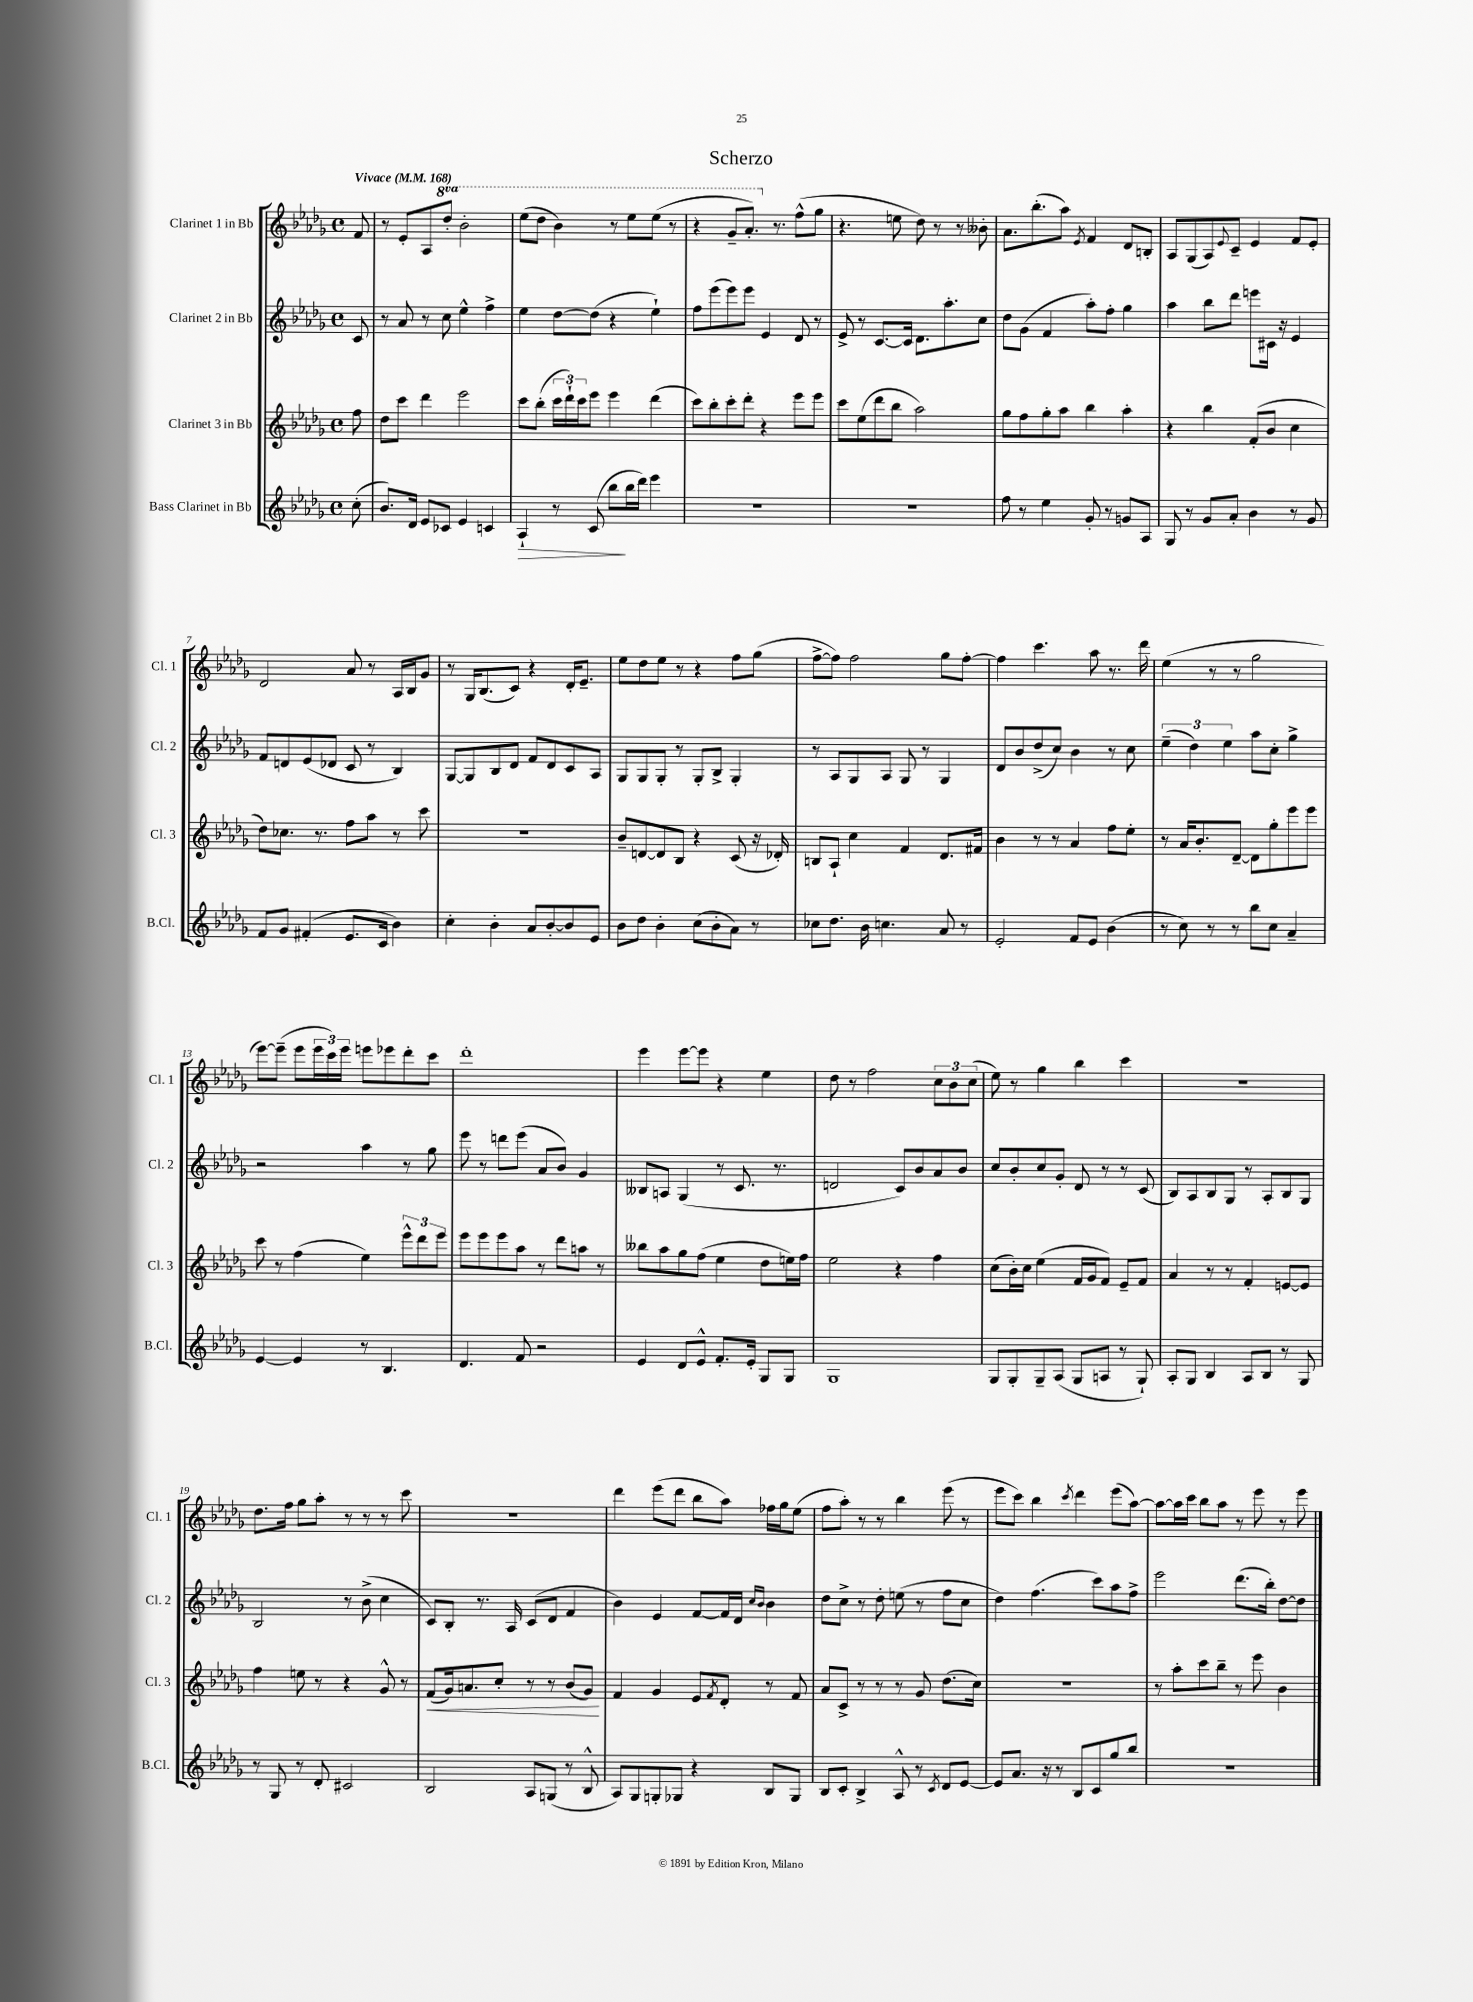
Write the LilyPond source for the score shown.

\header { title = "Scherzo" }
<<
\new StaffGroup <<
\new Staff = "s0" \with { instrumentName = "Clarinet 1 in Bb" shortInstrumentName = "Cl. 1" } {
    \clef treble \key des \major \defaultTimeSignature \time 4/4 \set Staff.ottavationMarkups = #ottavation-simple-ordinals \partial 8 \tempo "Vivace" 4 = 168
    f'8 |
    r8 ees'8-. aes8 \ottava #1 des'''8-. bes''2-. |
    ees'''8( des'''8 bes''4) r8 ees'''8 ees'''8( r8 |
    r4 ges''8-- aes''8.-.) \ottava #0 r8. f''8-^( ges''8 |
    r4. e''8 des''8) r8 r8 beses'8-. |
    aes'8. bes''8.-.( aes''8) \acciaccatura { ees'8 } f'4 des'8 b8-. |
    aes8 ges8( aes8) \appoggiatura { ees'8 } c'8-- ees'4 f'8 ees'8-. |
    des'2 aes'8 r8 aes16 bes16 ges'8 |
    r8 ges16 bes8.( c'8) r4 des'16-. ees'8.-- |
    ees''8 des''8 ees''8 r8 r4 f''8 ges''8( |
    f''8~-> f''8) f''2 ges''8 f''8~-. |
    f''4 c'''4. aes''8 r8. des'''16 |
    ees''4( r8 r8 ges''2 |
    ees'''8~) ees'''8--( ees'''8 \tuplet 3/2 { ees'''16 c'''16) ees'''16 } e'''8 ees'''8 des'''8-. c'''8 |
    des'''1-. |
    ees'''4 ees'''8~ ees'''8 r4 ees''4 |
    des''8 r8 f''2 \tuplet 3/2 { c''8 bes'8 c''8( } |
    ees''8) r8 ges''4 bes''4 c'''4 |
    r1 |
    des''8. f''16 ges''8 aes''8-. r8 r8 r8 c'''8 |
    R1 |
    des'''4 ees'''8( des'''8 bes''8 aes''8) fes''16 ges''16 ees''8( |
    f''8 aes''8-.) r8 r8 bes''4 ees'''8( r8 |
    ees'''8 c'''8) bes''4 \acciaccatura { c'''8 } des'''4 ees'''8( aes''8~) |
    aes''8~ aes''16 c'''16 bes''8 aes''8 r8 ees'''8 r8 ees'''8 \bar "|." |
}
\new Staff = "s1" \with { instrumentName = "Clarinet 2 in Bb" shortInstrumentName = "Cl. 2" } {
    \clef treble \key des \major \defaultTimeSignature \time 4/4 \partial 8
    c'8 |
    r8 aes'8 r8 c''8 ees''4-^ f''4-> |
    ees''4 des''8~ des''8( r4 ees''4-!) |
    f''8 ees'''8( ees'''8) ees'''8 ees'4 des'8 r8 |
    ees'8-> r8 c'8.~ c'16 des'8. aes''8.-. c''8 |
    des''8 ges'8( f'4 aes''8-.) f''8-. ges''4 |
    aes''4 bes''8 des'''8 e'''8 cis'16 r16 ees'4 |
    f'8 d'8 ees'8( des'8 c'8 r8 bes4) |
    ges8~ ges8 bes8 des'8 f'8 des'8 c'8 aes8 |
    ges8 ges8 ges8-. r8 ges8-. bes8-> ges4-. |
    r8 aes8 ges8 aes8 ges8 r8 ges4 |
    des'8 bes'8 des''8->( c''8) bes'4 r8 c''8 |
    \tuplet 3/2 { ees''4--( des''4) ees''4 } aes''8 c''8-. ges''4-> |
    r2 aes''4 r8 ges''8 |
    ees'''8 r8 d'''8 ees'''8( aes'8 bes'8) ges'4 |
    beses8 a8 ges4( r8 c'8. r8. |
    d'2 c'8) bes'8 aes'8 bes'8 |
    c''8 bes'8-. c''8 ges'8-. des'8 r8 r8 c'8( |
    bes8) aes8 bes8 ges8 r8 aes8-. bes8 ges8 |
    bes2 r8 bes'8->( c''4 |
    c'8) bes8-. r8. aes16 c'8( des'8 f'4 |
    bes'4) ees'4 f'8~ f'16 des'16 \grace { c''16 bes'16 } bes'4 |
    des''8 c''8-> r8 des''8-. e''8( r8 f''8 c''8 |
    des''4) f''4.( c'''8) aes''8 f''8-> |
    ees'''2 des'''8.( bes''16-.) des''8~ des''8 \bar "|." |
}
\new Staff = "s2" \with { instrumentName = "Clarinet 3 in Bb" shortInstrumentName = "Cl. 3" } {
    \clef treble \key des \major \defaultTimeSignature \time 4/4 \partial 8
    f''8 |
    des''8 c'''8 des'''4 ees'''2 |
    c'''8 bes''8-.( \tuplet 3/2 { c'''16 des'''16-!) c'''16 } ees'''8 ees'''4 des'''4( |
    c'''8) bes''8-. c'''8-. des'''8-. r4 ees'''8 ees'''8 |
    c'''8 ees''8( des'''8 bes''8 aes''2) |
    ges''8 f''8 ges''8-. aes''8 bes''4 aes''4-. |
    r4 bes''4 f'8-.( bes'8 c''4 |
    des''8) ces''8. r8. f''8 aes''8 r8 c'''8 |
    R1 |
    bes'8-- d'8~ d'8 bes8 r4 c'8( r16 des'16-.) |
    b8 aes8-! c''4 f'4 des'8. fis'16 |
    bes'4 r8 r8 aes'4 f''8 ees''8-. |
    r8 aes'16 bes'8.-. des'8~-- des'8 ges''8-. ees'''8 ees'''8 |
    c'''8 r8 f''4( ees''4) \tuplet 3/2 { ees'''8-^ des'''8 ees'''8 } |
    ees'''8 ees'''8 ees'''8 aes''8 r8 des'''8 a''8 r8 |
    beses''8 aes''8 ges''8 f''8( ees''4 des''8 e''16) f''16 |
    ees''2 r4 f''4 |
    c''8( bes'16-.) c''16 ees''4( f'16 ges'16 f'8) ees'8-- f'8 |
    aes'4 r8 r8 f'4-. e'8~ e'8 |
    f''4 e''8 r8 r4 ges'8-^ r8 |
    f'8\<( ges'16) a'8. c''8-. r8 r8 bes'8( ges'8\!) |
    f'4 ges'4 ees'8 \acciaccatura { f'8 } des'8-. r8 f'8 |
    aes'8 c'8-> r8 r8 r8 ges'8 des''8.( c''16) |
    r1 |
    r8 aes''8-. c'''8 bes''8-- r8 ees'''8 bes'4 \bar "|." |
}
\new Staff = "s3" \with { instrumentName = "Bass Clarinet in Bb" shortInstrumentName = "B.Cl." } {
    \clef treble \key des \major \defaultTimeSignature \time 4/4 \partial 8
    c''8-.( |
    bes'8.) des'16 ees'8 ces'8 ees'4 c'4 |
    aes4-!\> r8 c'8( bes''8\! bes''16 des'''16) ees'''4 |
    R1 |
    R1 |
    f''8 r8 ees''4 ges'8-. r8 g'8 aes8 |
    ges8 r8 ges'8 aes'8-. bes'4 r8 ges'8 |
    f'8 ges'8 fis'4-.( ees'8. c'16 bes'4) |
    c''4-. bes'4-. aes'8 bes'8~-. bes'8 ees'8 |
    bes'8 des''8 bes'4-. c''8( bes'8-. aes'8) r8 |
    ces''8 des''8. bes'16 c''4. aes'8 r8 |
    ees'2-. f'8 ees'8 bes'4( |
    r8 c''8) r8 r8 bes''8 c''8 aes'4-- |
    ees'4~ ees'4 r8 bes4. |
    des'4. f'8 r2 |
    ees'4 des'8 ees'8-^ f'8.-. ees'16-. ges8 ges8 |
    ges1 |
    ges8 ges8-. ges8-- aes8( ges8 a8 r8 ges8-!) |
    aes8-. ges8 bes4 aes8 bes8 r8 ges8 |
    r8 ges8 r8 des'8-. cis'2 |
    bes2 aes8 g8( r8 bes8-^ |
    aes8) ges8 g8-. ges8 r4 bes8 ges8 |
    bes8 c'8-. bes4-> aes8-^ r8 \acciaccatura { c'8 } des'8 ees'8~ |
    ees'8 aes'8. r16 r8 bes8 c'8 ges''8 bes''8 |
    r1 \bar "|." |
}
>>
>>
